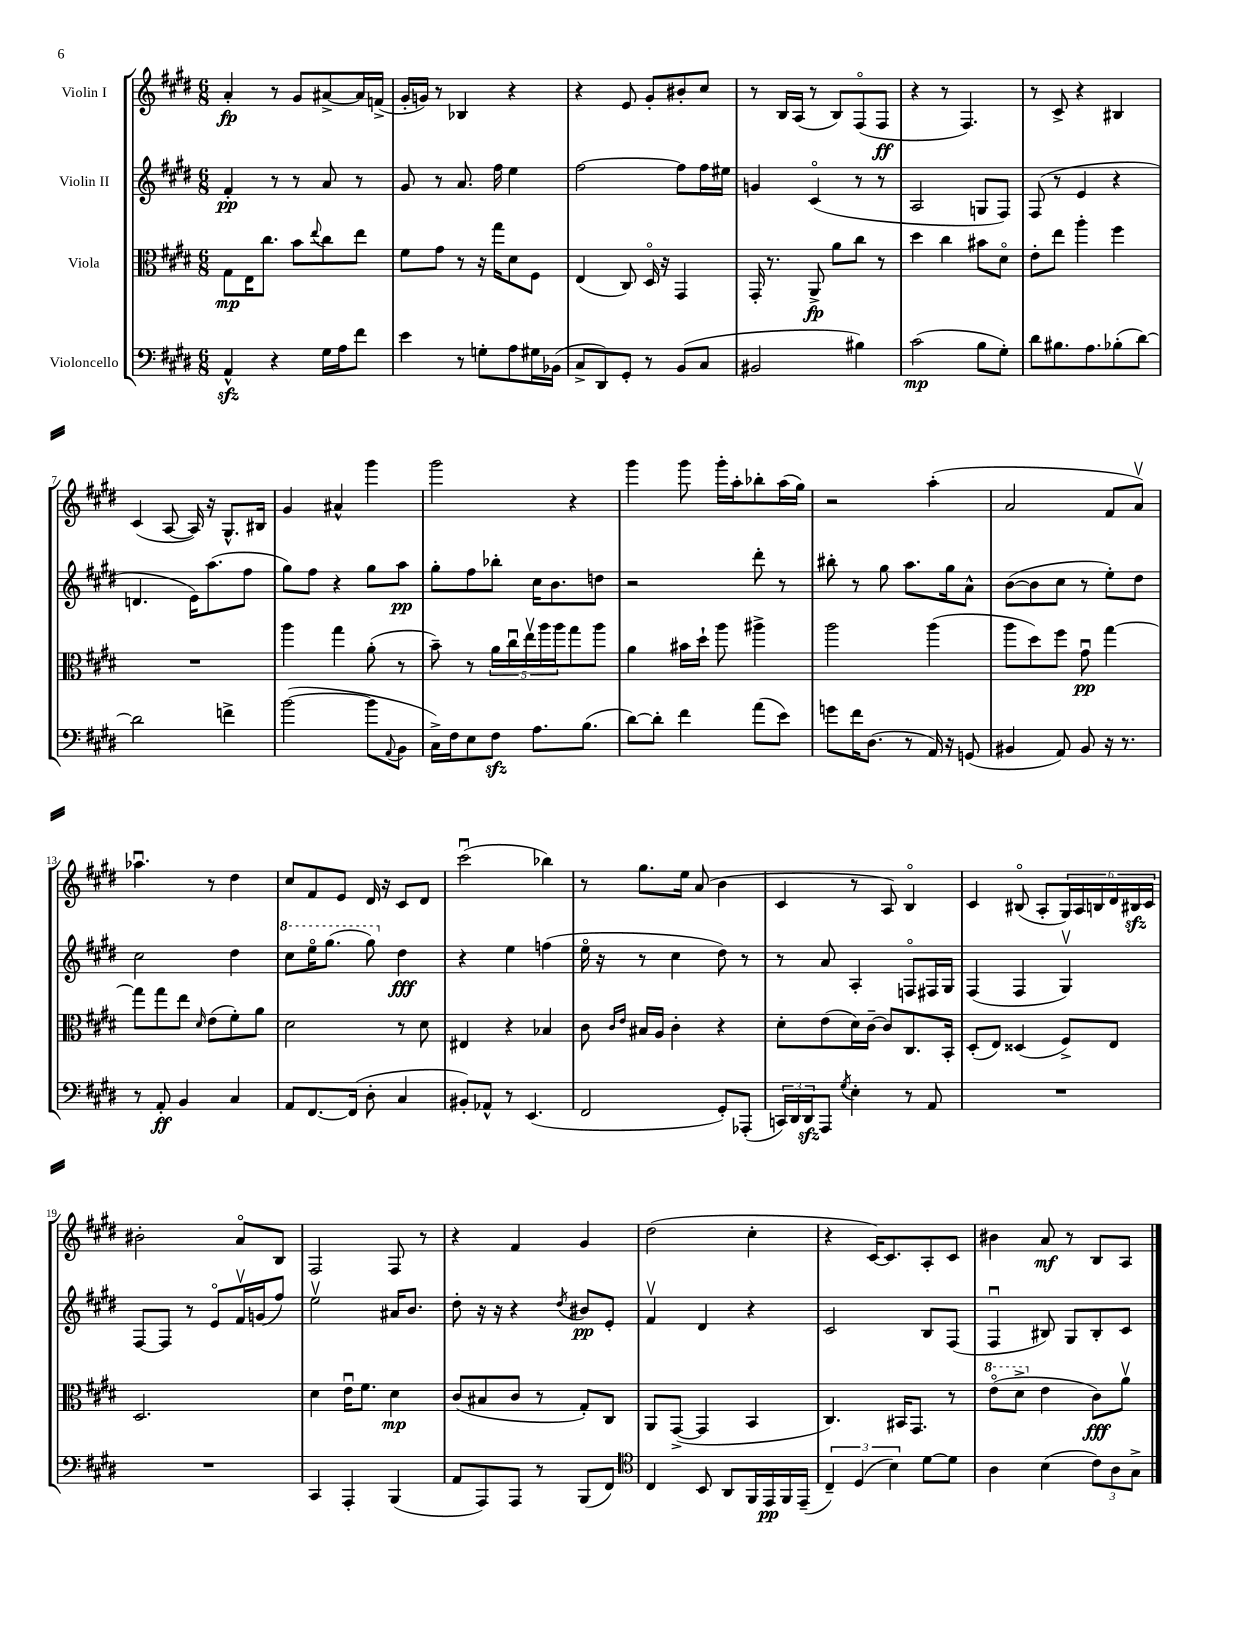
<<
\new StaffGroup <<
\new Staff = "s0" \with { instrumentName = "Violin I" } {
    \clef treble \key e \major \numericTimeSignature \time 6/8
    a'4-.\fp r8 gis'8 ais'8~-> ais'16 f'16->( |
    gis'16-. g'16) r8 bes4 r4 |
    r4 e'8 gis'8-. bis'8-. cis''8 |
    r8 b16 a16( r8 b8) fis8\flageolet( fis8\ff |
    r4 r8 fis4.) |
    r8 cis'8-> r4 bis4 |
    cis'4( a8~ a16) r16 gis8.-^ bis16 |
    gis'4 ais'4-^ gis'''4 |
    gis'''2 r4 |
    gis'''4 gis'''8 gis'''16-. a''16-. bes''8-. a''16( gis''16) |
    r2 a''4-.( |
    a'2 fis'8 a'8\upbow) |
    aes''4.\downbow r8 dis''4 |
    cis''8 fis'8 e'8 dis'16 r16 cis'8 dis'8 |
    cis'''2\downbow( bes''4) |
    r8 gis''8. e''16 a'8( b'4 |
    cis'4 r8 a8) b4\flageolet |
    cis'4 bis8\flageolet( a8-. \tuplet 6/4 { gis16) a16 b16 dis'16 bis16\sfz cis'16 } |
    bis'2-. a'8\flageolet b8 |
    fis2 fis8 r8 |
    r4 fis'4 gis'4 |
    dis''2( cis''4-. |
    r4 cis'16~) cis'8. a8-. cis'8 |
    bis'4 a'8\mf r8 b8 a8 \bar "|." |
}
\new Staff = "s1" \with { instrumentName = "Violin II" } {
    \clef treble \key e \major \numericTimeSignature \time 6/8
    fis'4-.\pp r8 r8 a'8 r8 |
    gis'8 r8 a'8. fis''16 e''4 |
    fis''2~ fis''8 fis''16 eis''16 |
    g'4 cis'4\flageolet( r8 r8 |
    a2 g8 fis8) |
    fis8( r8 e'4 r4 |
    d'4. e'16) a''8.( fis''8 |
    gis''8) fis''8 r4 gis''8 a''8\pp |
    gis''8-. fis''8 bes''8-. cis''16 b'8. d''8 |
    r2 dis'''8-. r8 |
    bis''8-. r8 gis''8 a''8. gis''16 a'8-^ |
    b'8~( b'8 cis''8 r8 e''8-.) dis''8 |
    cis''2 dis''4 |
    \ottava #1 cis'''8 e'''16\flageolet gis'''8.( gis'''8) \ottava #0 dis''4\fff |
    r4 e''4 f''4( |
    e''16\flageolet r16 r8 cis''4 dis''8) r8 |
    r8 a'8 a4-. f8\flageolet fis16 gis16 |
    fis4( fis4 gis4\upbow) |
    fis8~ fis8 r8 e'8\flageolet fis'16\upbow g'16( fis''8) |
    e''2\upbow ais'16 b'8. |
    dis''8-. r16 r16 r4 \acciaccatura { dis''8 } bis'8\pp e'8-. |
    fis'4\upbow dis'4 r4 |
    cis'2 b8 fis8( |
    fis4\downbow bis8) gis8 bis8-. cis'8 \bar "|." |
}
\new Staff = "s2" \with { instrumentName = "Viola" } {
    \clef alto \key e \major \numericTimeSignature \time 6/8
    gis8\mp e16 cis''8. b'8 \appoggiatura { e''8 } cis''8 e''8 |
    fis'8 gis'8 r8 r16 gis''16 dis'8 fis8 |
    e4( cis8) dis16\flageolet r16 gis,4 |
    gis,16-. r8. a,8->\fp a'8 cis''8 r8 |
    dis''4 cis''4 bis'8 dis'8\flageolet |
    e'8-. e''8 a''4-. fis''4 |
    R2. |
    a''4 gis''4 a'8-.( r8 |
    b'8--) r8 \tuplet 5/4 { a'16 cis''16\downbow e''16\upbow a''16 a''16 } gis''8 a''8 |
    a'4 bis'16 dis''16-! a''8 ais''4-> |
    a''2 a''4( |
    a''8 dis''8) fis''8 gis'8\downbow\pp gis''4~ |
    gis''8 gis''8 e''8 \grace { dis'16 } e'8( fis'8-.) a'8 |
    dis'2 r8 dis'8 |
    eis4 r4 bes4 |
    cis'8 \grace { cis'16 e'16 } bis16 a16 cis'4-. r4 |
    dis'8-. e'8( dis'16) cis'16~-- cis'8 cis8. b,16-. |
    dis8-.( e8) disis4( fis8->) e8 |
    dis2. |
    dis'4 e'16\downbow fis'8. dis'4\mp |
    cis'8( bis8 cis'8 r8 gis8-.) cis8 |
    a,8 gis,8~->( gis,4 b,4 |
    cis4.) bis,16 gis,8. r8 |
    \ottava #1 e''8\flageolet( dis''8-> \ottava #0 e'4 cis'8\fff) a'8\upbow \bar "|." |
}
\new Staff = "s3" \with { instrumentName = "Violoncello" } {
    \clef bass \key e \major \numericTimeSignature \time 6/8
    a,4-^\sfz r4 gis16 a16 fis'8 |
    e'4 r8 g8-. a8 gis16 bes,16( |
    cis8-> dis,8) gis,8-. r8 b,8( cis8 |
    bis,2 bis4) |
    cis'2\mp( b8 gis8-.) |
    dis'8 bis8. a8. bes8-.( dis'8~) |
    dis'2 f'4-> |
    b'2~( b'8 \appoggiatura { a,8 } b,8 |
    cis16->) fis16 e8 fis8\sfz a8. b8.( |
    dis'8~) dis'8-. fis'4 a'8( e'8) |
    g'8 fis'16 dis8.( r8 a,16) r16 g,8( |
    bis,4 a,8) bis,8 r16 r8. |
    r8 a,8-.\ff b,4 cis4 |
    a,8 fis,8.~ fis,16( dis8-. cis4 |
    bis,8-.) aes,8-^ r8 e,4.( |
    fis,2 gis,8-.) aes,,8-.( |
    \tuplet 3/2 { c,16) dis,16 dis,16\sfz } a,,8 \acciaccatura { gis8 } e4-. r8 a,8 |
    R2. |
    R2. |
    cis,4 a,,4-. b,,4( |
    a,8 a,,8) a,,8 r8 b,,8( fis,8) |
    \clef tenor cis4 b,8 a,8 fis,16 e,16\pp fis,16 e,16--( |
    \tuplet 3/2 { cis4--) dis4( b4) } dis'8~ dis'8 |
    a4 b4( \tuplet 3/2 { cis'8) a8 gis8-> } \bar "|." |
}
>>
>>
